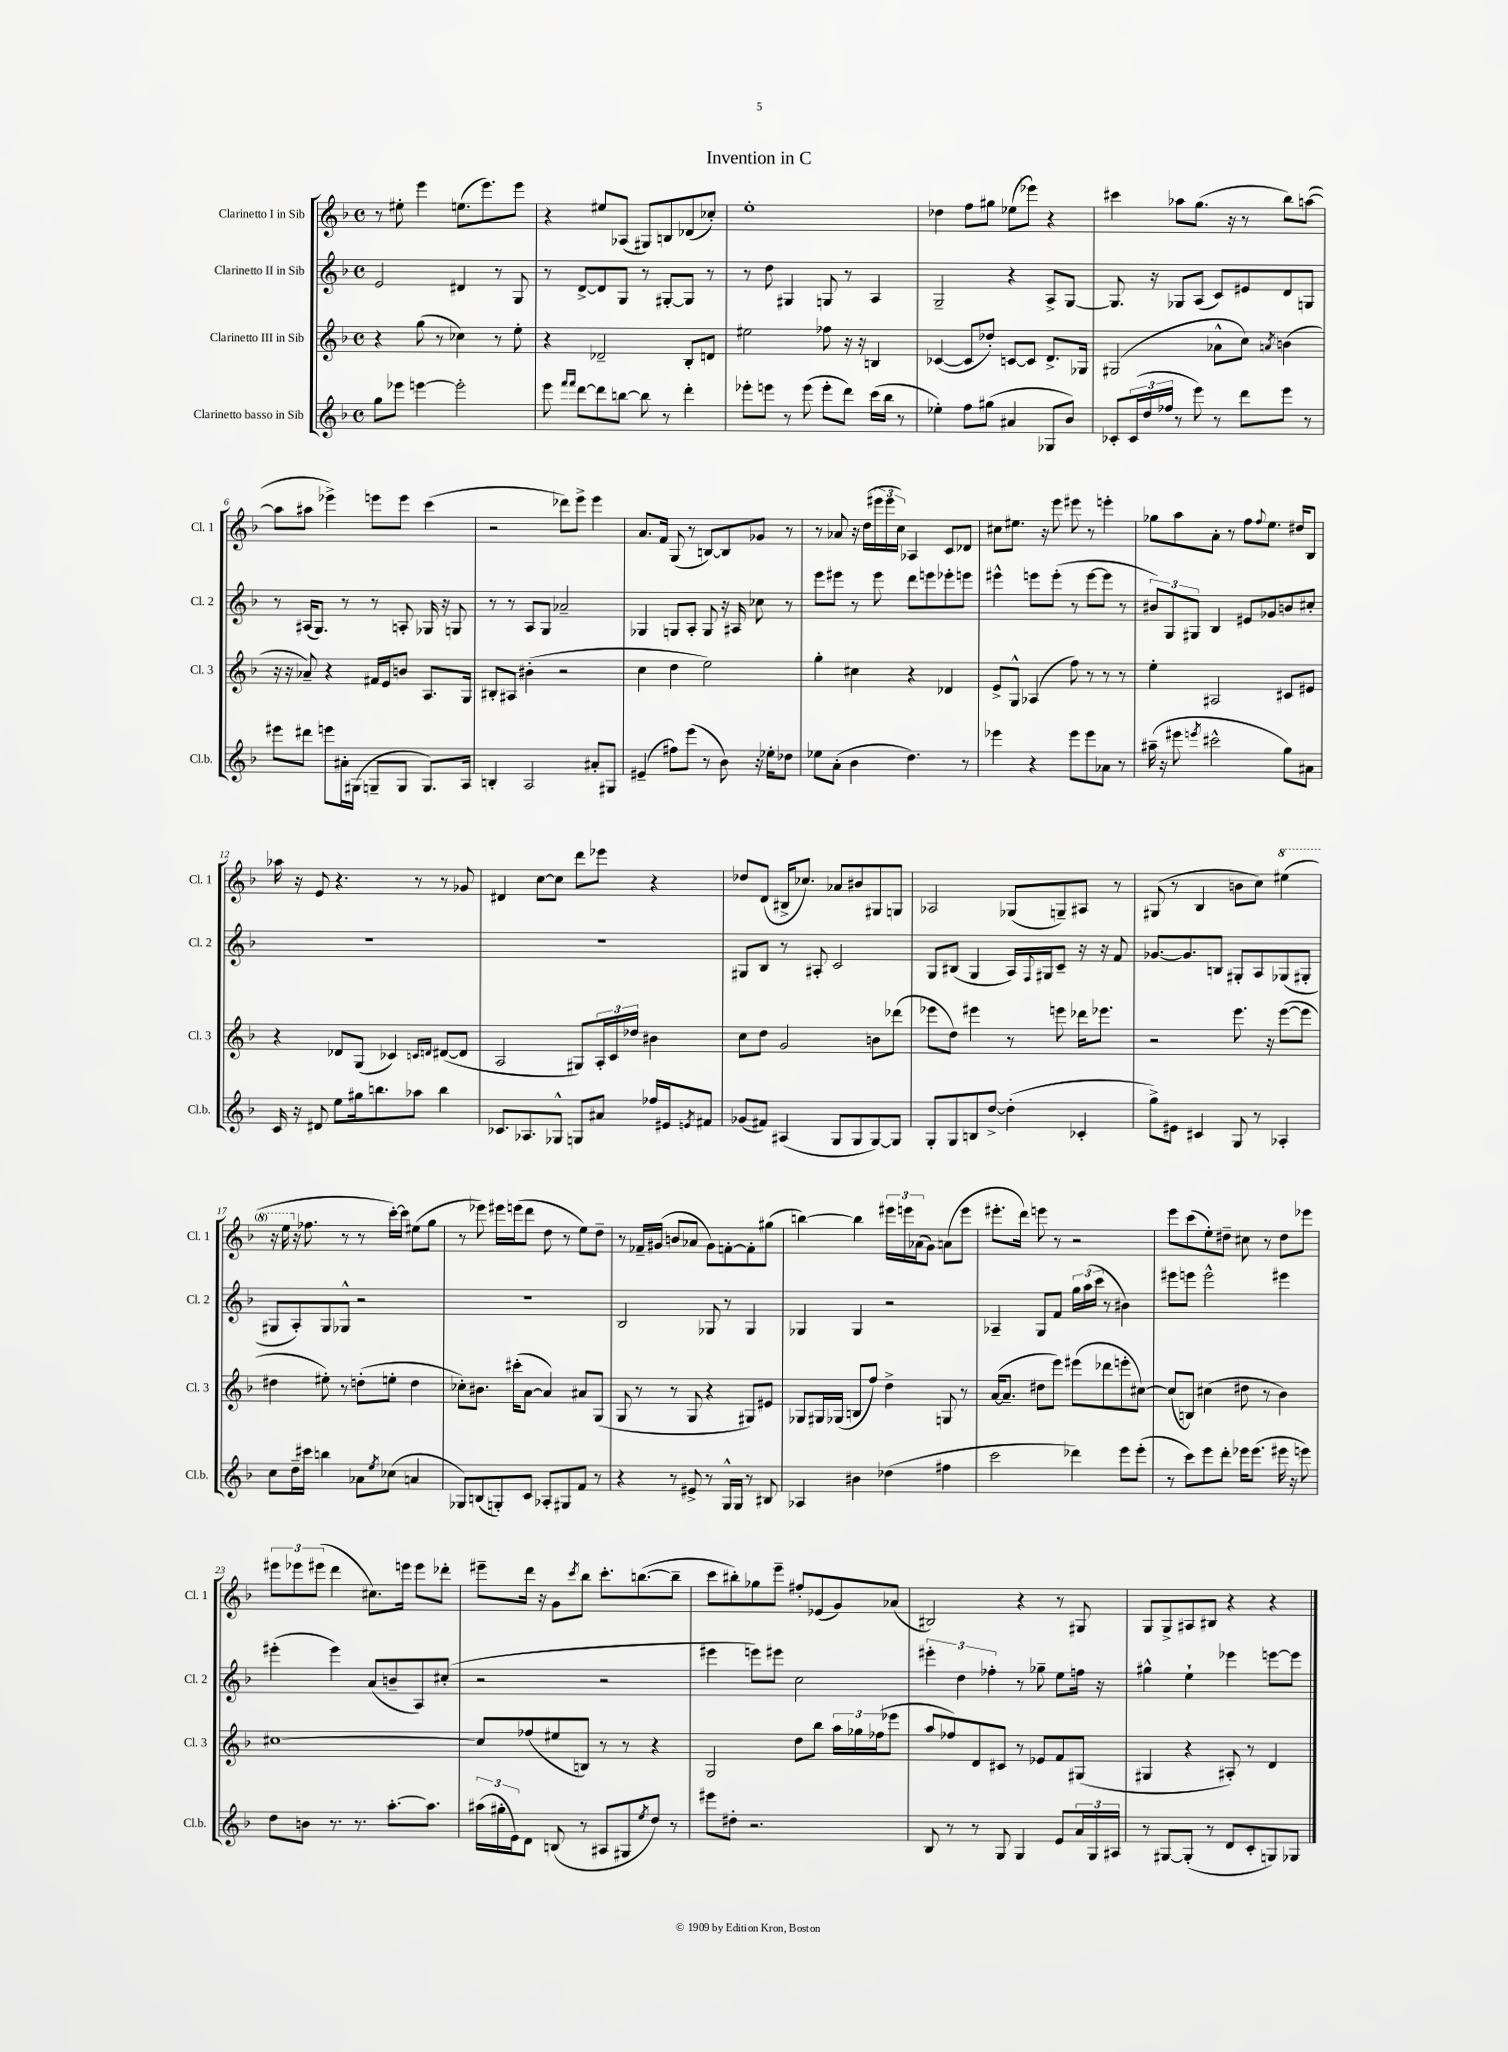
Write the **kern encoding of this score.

**kern	**kern	**kern	**kern
*part4	*part3	*part2	*part1
*staff4	*staff3	*staff2	*staff1
*I"Clarinetto basso in Sib	*I"Clarinetto III in Sib	*I"Clarinetto II in Sib	*I"Clarinetto I in Sib
*I'Cl.b.	*I'Cl. 3	*I'Cl. 2	*I'Cl. 1
*clefG2	*clefG2	*clefG2	*clefG2
*k[b-]	*k[b-]	*k[b-]	*k[b-]
*M4/4	*M4/4	*M4/4	*M4/4
*met(c)	*met(c)	*met(c)	*met(c)
=1	=1	=1	=1
8gg\L	4r	2e/	8r
8eee-X\J	.	.	8ee#X'\
[4eeen\	(8gg\	.	4eee\
.	8r	.	.
2eee'\]	4cc-X\)	4d#X/	(8.een\L
.	.	.	8.eee\)
.	8r	8r	.
.	8ee'\	8G/	8eee\J
=2	=2	=2	=2
8eee\	4r	8r	4r
16qqfff/LL	.	.	.
16qqfff/JJ	.	.	.
[8ddd\L	.	[8d^/L	.
8ddd\]	2d-X~/	8d/]	8ee#X/L
[8bbn\J	.	8G/J	(8A-X/J
8bb\]	.	8r	8G#X/L)
8r	.	[8G#X'/L	8Bn/
4ddd'\	8B-'/L	8G#/J]	(8d-X/
.	8dn/J	8r	8cc-X'/J)
=3	=3	=3	=3
8eee-X'\L	2ee#X\	8r	1ee'
8eeen\J	.	8dd\	.
8r	.	4G#X/	.
(8eee\	.	.	.
8eee'\L	8ff-X\	8Gn/	.
8ddd\J)	16r	8r	.
.	16r	.	.
(16ccc\LL	4Bn/	4A/	.
16bb-\JJ	.	.	.
8r	.	.	.
=4	=4	=4	=4
4ee-X'\)	([4c-X/	2G~/	4dd-X\
8ff\L	8c-/L]	.	8ff\L
(8gg#X\J	8dd-X'/J)	.	8gg#X\J
4a#X/	[8cn/L	4r	(8ee-X\L
.	8c/J]	.	8eee-X\J)
8G-X/L	8.d^/L	8A^/L	4r
8b-/J)	.	[8G/J	.
.	16G-X/Jk	.	.
=5	=5	=5	=5
8c-X'/L	(2G#X/	8.G/]	4ccc#X\
(24c-/L	.	.	.
24dd/	.	.	.
.	.	16r	.
24ff-X/JJ	.	.	.
8r	.	8G-X/L	8aa-X\L
8eee\)	.	(8A/J	(8.gg\J
8r	8a-X^^\L	8c/L)	.
.	.	.	16r
8ddd\L	8cc\J)	8e#X/	8r
.	8qan/	.	.
8eee\J	(4bn\	8d/	8bb-\L)
8r	.	8Gn/J	([8aan\J
!!LO:LB:g=z
=6	=6	=6	=6
8eee#X\L	16r	8r	8aa\L]
.	16r	.	.
8ddd#X\J	8a-X~/)	(16A#X/KL	8aa#X\J
.	.	8.G/J)	.
8eeen\L	4r	.	4eee-X^\)
16a#X'\L	.	8r	.
(16G#X\JJ	.	.	.
8Gn~/L	16f#X/LL	8r	8eeen\L
.	16e/J	.	.
8G/J	8bn/J	8An'/	8eee\J
8.G/L)	8.A/L	16G-X/	(4ccc\
.	.	16r	.
.	.	8Gn/	.
16A/Jk	16G/Jk	.	.
=7	=7	=7	=7
4Bn'/	8B#X'/L	8r	2r
.	8A#X/J	8r	.
2A/	(4b#X'\	8A/L	.
.	.	8G/J	.
.	2r	2a-X~/	8ddd-X\L)
.	.	.	8eee^\J
8a#X'/L	.	.	4eee\
8G#X/J	.	.	.
=8	=8	=8	=8
(4e#X~/	4cc\	4G-X/	8.a/L
.	.	.	16f/Jk
8ff#X\L)	4dd\	8Gn/L	(8G/
(8eee\J	.	8A'/J	8r
8r	2ee\)	8G/	[8Bn/L)
8b-\)	.	16r	8B/]
.	.	16A#X/	.
16r	.	8cc-X\	8g-X/J
16ee-X'\KL	.	.	.
8dd-X\J	.	8r	8r
=9	=9	=9	=9
8ee-X\L	4gg'\	8eee\L	8r
(8a'\J	.	8eee#X\J	8a-X/
4b-\	4cc#X\	8r	16r
.	.	.	(16dd\LL
.	.	8eee#\	24eee#X\
.	.	.	24eee#\
.	.	.	24cc\JJ)
4.dd\)	4r	8ddd\L	4A-X/
.	.	8eeen\	.
.	4d-X/	8eee-X'\	8c/L
8r	.	8eeen\J	8d-X/J
=10	=10	=10	=10
4eee-X\	8e^/L	4eee#X^^\	8cc#X\L
.	8G^^/J	.	8.ee#X\J
4r	(4A-X/	8eeen\L	.
.	.	.	16r
.	.	(8eee'\J	8eee\
8eee-\L	8ff\)	8r	8eee#X\
8eee-\	8r	[8eee\L	8r
8a-X\J	8r	8eee\J]	4eeen'\
8r	8r	8r	.
=11	=11	=11	=11
(16aa#X~\	4ee'\	12b#X/L)	8gg-X\L
16r	.	.	.
.	.	12G/	.
8eee#X\	.	.	8aa\
.	.	12G#X/J	.
8qeeen/	.	.	.
2ccc#X^^\	2A#X/	4B-/	8a'\J
.	.	.	8r
.	.	8e#X/L	8ff\L
.	.	.	8qqff/
.	.	8g-X/	8.ee\J
8gg\L)	8c#X/L	8bn/	.
.	.	.	16dd#X/KL
8a#X\J	8e#X/J	8cc#X'/J	8B-/J
!!LO:LB:g=z
=12	=12	=12	=12
16c/	4r	1r	16aa-X\
16r	.	.	16r
8d#X/	.	.	8e/
8ee\L	8d-X/L	.	4.r
16gg#X\k	(8G/J	.	.
8.bbn\	.	.	.
.	4c-X/)	.	.
8aa-X\J	.	.	8r
.	16qqcn/LL	.	.
.	16qqdn/JJ	.	.
4bb\	([8d#X/L	.	8r
.	8d#/J]	.	8g-X/
=13	=13	=13	=13
8.c-X/L	2A/	1r	4d#X/
8.A-X/	.	.	.
.	.	.	[8cc\L
8G-X^^/J	.	.	8cc\J]
8Gn/L	8G#X/L)	.	8ddd\L
8a#X/J	24A'/L	.	8eee-X\J
.	24c/	.	.
.	24dd-X/JJ	.	.
16ff-X/LL	4b#X\	.	4r
16e#X/J	.	.	.
8qen/	.	.	.
8f#X/J	.	.	.
=14	=14	=14	=14
(8g-X/L	8cc\L	8G#X/L	8dd-X/L
8f#X/J)	8dd\J	8B-/J	(8d/J
(4A#X/	2g/	8r	16B#X^/KL
.	.	.	8.cc-X/J)
.	.	8A#X'/	.
8G/L	.	2c/	8a-X/L
8G/	.	.	8b#X/
[8G/)	8bn\L	.	8G#X/
8G/J]	(8ddd-X\J	.	8Gn/J
=15	=15	=15	=15
8G'/L	8eee-X\L	8G/L	2A-X/
8G/	8dd\J)	(8B#X/J	.
8Bn/	4eee#X\	4G/	.
[8dd^/J	.	.	.
(4dd'\]	8r	16A/LL)	(8G-X/L
.	.	8qqF/	.
.	.	16G#X/J	.
.	8eeen\	8c~/J	8Gn~/)
4c-X'/	16ddd-X\KL	16r	8A#X/J
.	8.eee-X\J	16r	.
.	.	8f/	8r
=16	=16	=16	=16
8gg^\L)	2r	[8.g-X/L	(8G#X/
8e#X\J	.	.	8r
.	.	8.g-/]	.
4c#X/	.	.	4B-/
.	.	8Bn/J	.
8G/	8.eee\	8G#X'/L	8bn\L
8r	.	8A/	8cc\J)
.	16r	.	.
*	*	*	*8va
4A-X'/	([8eee\L	(8G-X/	(4eee#X\
.	8eee\J]	8G#X'/J	.
!!LO:LB:g=z
=17	=17	=17	=17
8cc\L	4dd#X\	8G#X/L	16r
.	.	.	16eee\
*	*	*	*X8va
16dd~\L	.	8A'/)	16r
16ccc#X\JJ	.	.	8.ff-X\
4bbn\	8ee#X'\)	8G#/	.
.	8r	8G-X^^/J	8r
8a-X\L	(8ddn'\L	2r	8r
8qee/	.	.	.
(8cc-X\J	8een'\J	.	[16ccc'\LL)
.	.	.	16ccc\JJ]
4an/	4dd\	.	(8ee#X\L
.	.	.	8gg\J
=18	=18	=18	=18
8G-X/L)	8cc-X'\L)	1r	8r
(8Bn/	8.b#X\J	.	8eee-X\)
8Gn'/)	.	.	16eee#X\LL
.	(16ccc#X'\KL	.	(16eeen\J
8c/J	[8a\J	.	8ddd\J
8A-X'/L	4a/])	.	8dd\
8G#X/	.	.	8r
8f/J	8a#X/L	.	8ee\L)
8r	(8G/J	.	8dd~\J
=19	=19	=19	=19
4r	8G/	2B-/	8r
.	8r	.	16f-X~/LL
.	.	.	(16g#X/JJ
8r	8r	.	8bn/L
8e#X^/	8G/	.	8a-X/J
8r	4r	8G-X/	8g#\L)
16G^^/LL	.	8r	[8fn'\
16G/JJ	.	.	.
8r	8G#X/L)	4G-/	8f'\]
8B#X/	8e#X/J	.	(8gg#X\J
=20	=20	=20	=20
4A-X/	8G-X/L	4G-X/	[4bbn\)
.	16G#X/L	.	.
.	(16G-X/JJ	.	.
4b#X\	8Bn/L	4G-/	4bb\]
.	8ff/J)	.	.
(4dd-X\	4dd^\	2r	24eee#X\LL
.	.	.	24eeen\
.	.	.	(24a-X\J
.	.	.	8g\J)
4ff#X\	8Gn/	.	(8an\L
.	8r	.	8eee\J
=21	=21	=21	=21
2ccc\	([16a/KL	4A-X~/	8.eee#X'\L
.	8.a~/J]	.	.
.	.	.	16ddd\Jk)
.	8dd#X\L	8G/L	8eeen\
.	8eee\J)	8f/J	8r
4ddd-X\)	(8eee#X\L	24gg\LL	2r
.	.	(24aa\	.
.	.	24ccc\JJ	.
.	8ddd-X\	8r	.
8eee\L	8eeen'\	4b#X\)	.
(8eee'\J	[8cc#X\J)	.	.
=22	=22	=22	=22
8r	(8cc#/L]	8eee#X\L	8eee\L
8ccc\L)	8Bn/J)	8eeen\J	(8ccc\
8eee\	(4cc#X\	2eee^^\	8ee'\)
8ddd'\J	.	.	8dd#X~\J
16eee-X\KL	8dd#X\	.	8cc#X\
(8.eee-\J	.	.	.
.	8r	.	8r
16eee#X\	4b-\)	4eee#X\	8dd#\L
16r	.	.	.
8eeen\)	.	.	8eee-X\J
!!LO:LB:g=z
=23	=23	=23	=23
8dd\L	[1cc#X	(4eee#X'\	12eee#X\L
.	.	.	12eee-X\
8bn\J	.	.	.
.	.	.	(12eee#X\J
8.r	.	4eee#\)	4ddd\
8.r	.	.	.
.	.	(8a/L	8.cc#X\L)
[8.aa'\L	.	8bn~/	.
.	.	.	16eeen\Jk
.	.	8A/)	8eee\L
8.aa\J]	.	.	.
.	.	(8cc#X'/J	8ddd-X'\J
=24	=24	=24	=24
(24aa#X\LL	8cc#/L]	2r	8eee#X~\L
24gg#X'\	.	.	.
24e\J)	.	.	.
8d\J	(8ff-X/	.	16ddd\Jk
.	.	.	16r
(8Bn/	8ee#X/	.	8g\L
.	.	.	8qccc/
8r	8Bn/J)	.	8bb-\J
8A#X/L	8r	2r	8.ccc'\L
8G#X/	8r	.	.
.	.	.	([8.bbn\
8qee/	.	.	.
8dd/J)	4r	.	.
8r	.	.	8bb~\J]
=25	=25	=25	=25
8eee#X\L	2G/	4eee#X\	8ccc\L
8dd#X'\J	.	.	8bb#X'\)
2.r	.	8eeen\L)	8gg-X\
.	.	8eee#X\J	8eee~\J
.	8dd\L	2cc\	8ff#X'/L
.	8bb-\J	.	(8e-X/
.	24aa\LL	.	8g/)
.	24gg-X\	.	.
.	(24ff-X\J	.	.
.	8eee-X\J	.	(8a-X/J
=26	=26	=26	=26
8B-/	8aa/L	6eee#X'\	2B#X/)
8r	8ff-X/)	.	.
.	.	6dd\	.
8r	8d/	.	.
.	.	6ff-X'\	.
8G/	8c#X/J	.	.
4G/	8r	8r	4r
.	8e-X/L	8gg-X~\	.
8e/L	8f/	8ee\L	8r
24a/L	(8G#X/J	16ffn\Jk	8G#X/
24G/	.	.	.
.	.	16r	.
24A#X/JJ	.	.	.
=27	=27	=27	=27
8r	4G#X/	4gg#X^^\	8G/L
[8G#X/L	.	.	8G^/
(8G#'/J]	4r	4ee`\	8A#X/
8r	.	.	8B#X/J
8d/L	8A#X'/)	4eee-X\	4r
8c'/	8r	.	.
8Gn/)	4d/	[8eeen\L	4r
8G-X/J	.	8eee\J]	.
==	==	==	==
*-	*-	*-	*-
